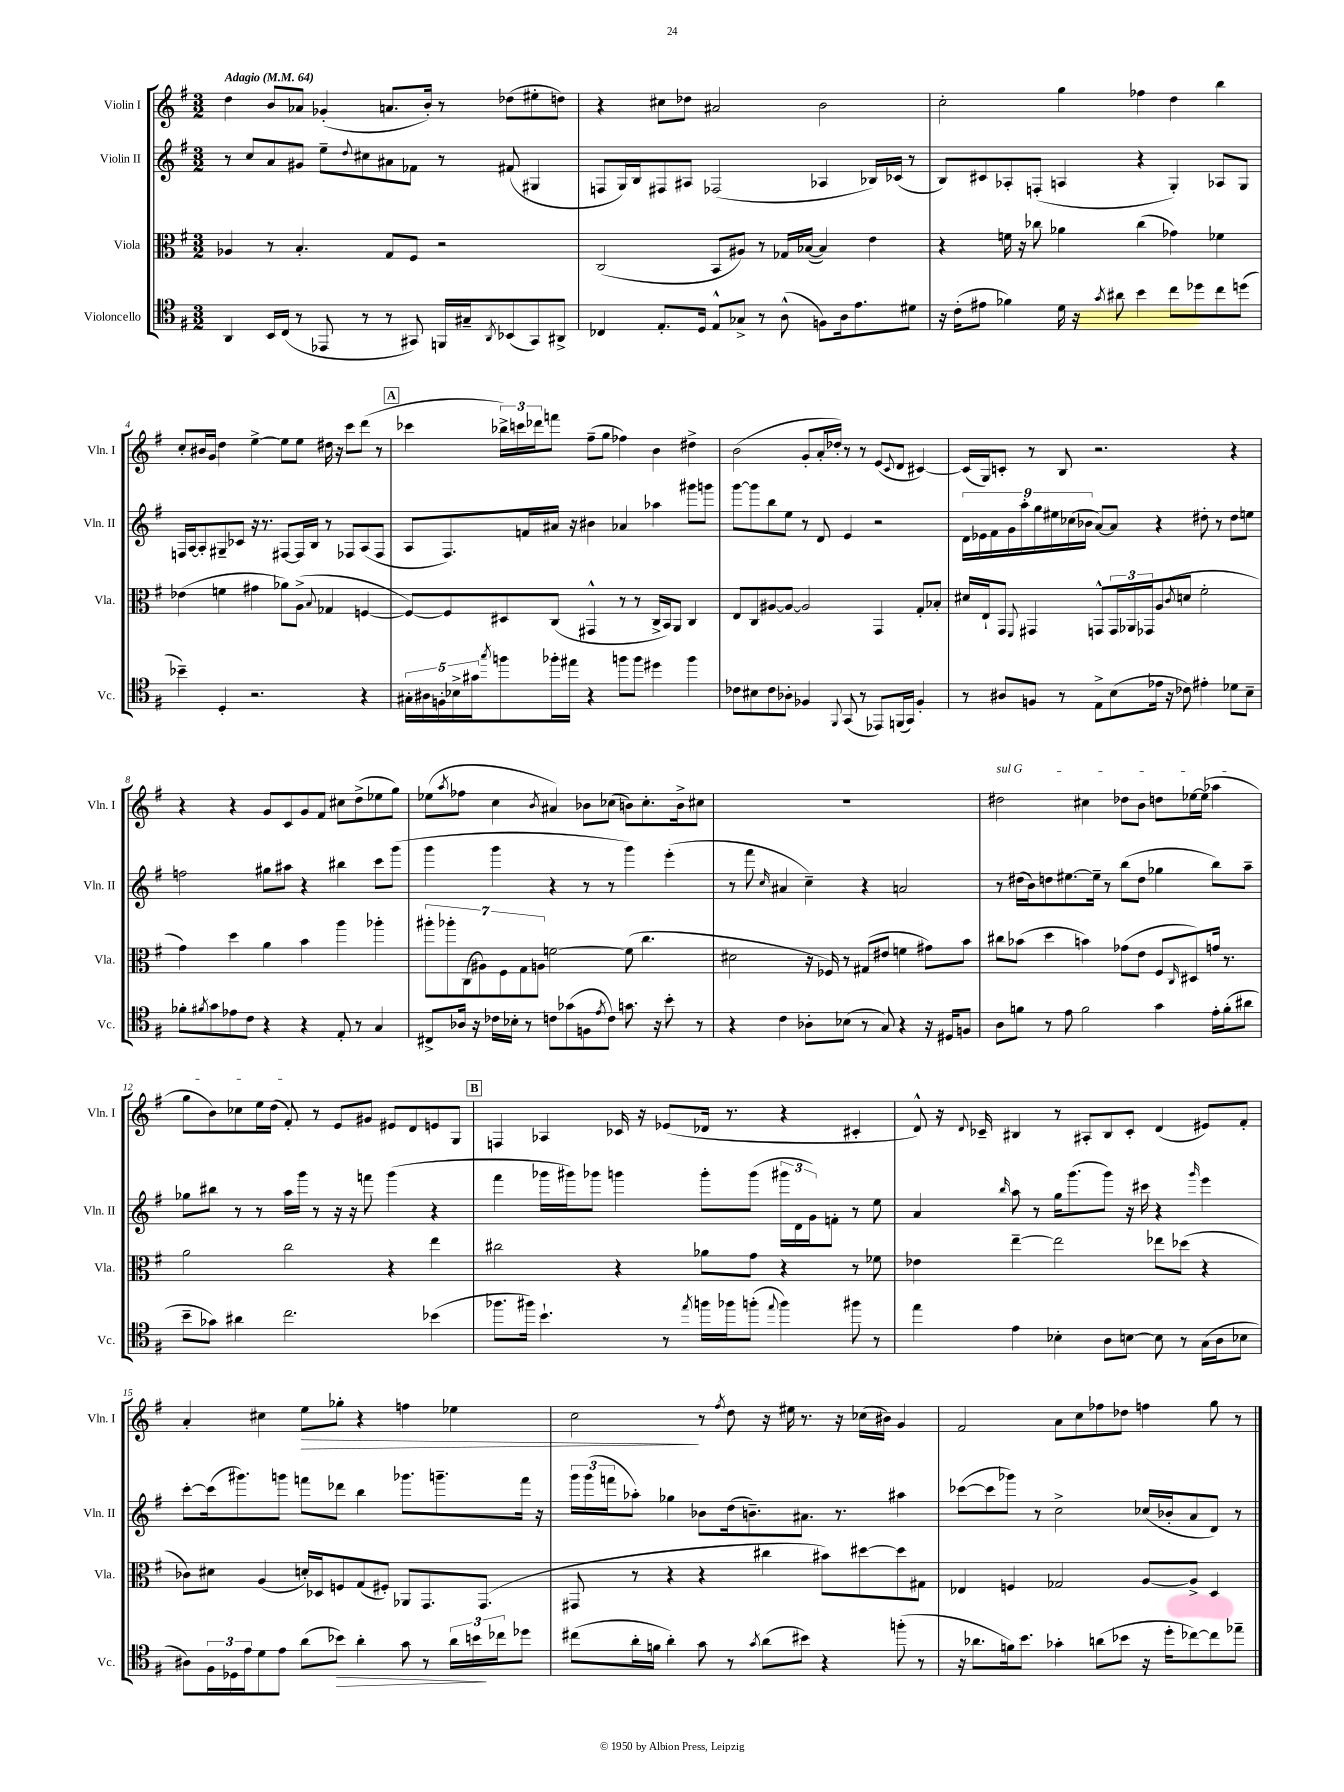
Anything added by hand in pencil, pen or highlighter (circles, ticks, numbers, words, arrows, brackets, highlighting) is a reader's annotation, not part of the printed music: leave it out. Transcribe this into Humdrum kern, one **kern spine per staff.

**kern	**kern	**kern	**kern
*staff4	*staff3	*staff2	*staff1
*clefC4	*clefC3	*clefG2	*clefG2
*k[f#]	*k[f#]	*k[f#]	*k[f#]
*M3/2	*M3/2	*M3/2	*M3/2
*MM64	*MM64	*MM64	*MM64
4AA/	4A-/	8r	4dd\
.	.	8cc/L	.
16BB/LL	8r	8a/	8b/L
(16C/JJ	.	.	.
8r	4.B'/	8g#/J	8a-/J
8EE-/	.	8ee~\L	(4g-'/
.	.	8qqdd/	.
8r	.	8cc#\	.
8r	8G/L	8a#\	8.a/L
8GG#/)	8F#/J	8f-\J	.
.	.	.	16b'/Jk)
16FF/LL	2r	8r	8r
16G#~/J	.	.	.
8qAA/	.	.	.
(8BB-/	.	(8f#/	(8dd-\L
8GG#/)	.	4G#/	8ee#'\
8AA#^/J	.	.	8dd\J)
=	=	=	=
4C-/	(2C/	8F/L	4r
.	.	16G/L)	.
.	.	16B/J	.
8.E'/L	.	8F#/	8cc#\L
.	.	8A#/J	8dd-\J
16D/Jk	.	.	.
8E^^/L	8BB/L	(2F-/	2a#/
8G-^/J	8A#/J)	.	.
8r	8r	.	.
(8A^^\	16G-/LL	.	.
.	([16B-/JJ	.	.
8F\L)	4B-/])	4A-/	2b\
16A\k	.	.	.
8.e\	.	.	.
.	4e\	16B-/LL)	.
.	.	(16c-/JJ	.
8d#\J	.	8r	.
=	=	=	=
16r	4r	8B/L)	2cc'\
(16c'\LK	.	.	.
8e#\J	.	8c#/	.
4f-\)	16f\	8A-'/	.
.	16r	.	.
.	8cc-\	(8F'/J	.
16d\	4a-\	4A/	4gg\
16r	.	.	.
8qg/	.	.	.
8a#\	.	.	.
4b\	(4cc-\	4r	4ff-\
8cc\L	4g-\)	4G'/)	4dd\
8dd-\	.	.	.
8cc\	4f-\	8A-/L	4bb\
(8dd\J	.	8G/J	.
=	=	=	=
4b-~\)	(4e-\	16F/LL	8cc'/L
.	.	[16A/J	.
.	.	8A'/]	16b#/L
.	.	.	16g/JJ
4D'/	4f\	8G#~/	4dd\
.	.	8c-/J	.
2.r	4g#\	16r	[4ee^\
.	.	8.r	.
.	8a-\L)	[8F#/L	8ee\]L
.	(8A^\J	16F#/]L	8ee\J
.	.	16B/JJ	.
.	8qqB/	.	.
.	4G-/	8r	16dd#\
.	.	.	16r
.	.	8F-/L	8ccc\L
4r	[4F/	(8A/	(8ddd\J
.	.	8F-/J	8r
=	=	=	=
20G#'\LL	8F/_L)	8A/L	4ccc-\
20A#\	.	.	.
20F'\	.	.	.
.	8F/]	8.F#/)	.
20B-^\	.	.	.
20g#\J	.	.	.
8qgg/	.	.	.
8ff\	8D#/	.	24bb-^\LL)
.	.	.	24ccc\
.	.	16f/L	.
.	.	.	24ddd-\J
16ff-'\L	(8C/J	16a#/JJ	8fff\J
16ee#\JJ	.	16r	.
4r	4GG#^^/	4b#\	(8ff#~\L
.	.	.	8gg\J
8ff\L	8r	4a-/	4ff-\)
8ff\J	8r	.	.
4dd#\	16C^/LL	4aa-\	4b\
.	16BB/J)	.	.
.	8AA/J	.	.
4ff\	4C/	8ggg#\L	4dd#^\
.	.	8ggg\J	.
=	=	=	=
8c-\L	8E/L	[8ggg\L	(2b\
8B#\	8C/	8ggg\]	.
8c-\	[8A#/	8bb\	.
8A-'\J	8A#/_J	8ee\J	.
4F-/	2A#/]	8r	8g'/L
.	.	8d/	16a'/L
.	.	.	16dd-'/JJ)
8qqFF#/	.	.	.
(8GG/	.	4e/	8r
8r	.	.	8r
8EE-/L)	4GG/	2r	(8e/L
.	.	.	8qqc/
(16FF/L	.	.	8d/J
16GG/JJ)	.	.	.
4F-'/	8G'/L	.	[4c#/)
.	8B-'/J	.	.
=	=	=	=
8r	16d#/LL	18d\LL	(16c#/]LL
.	.	18e-\	.
.	16E`/J	.	16G/J)
.	.	18f#\	.
8A#/L	8GG/J	.	8c'/J
.	.	18g\	.
.	.	18aa'\	.
.	8qqFF#/	.	.
8F/J	4GG#/	.	8r
.	.	18gg\	.
.	.	18ee#\	.
8r	.	.	8B/
.	.	(18cc-\	.
.	.	18b-\JJ	.
8E^\L	8GG^^/L	[8a/L)	2.r
(8B\	24GG/L	8a/]J	.
.	24AA-/	.	.
.	24GG-/J	.	.
16e-\Jk	(8A/	4r	.
16r	.	.	.
.	8qc/	.	.
8c-\)	8d/J	.	.
4e#'\	2f#'\	8dd#'\	.
.	.	8r	.
8d-\L	.	8dd#\L	4r
8B~\J	.	8ee\J	.
=	=	=	=
8f-'\L	4g\)	2ff\	4r
8qf#/	.	.	.
8g\	.	.	.
8e-\	4dd\	.	4r
8c\J	.	.	.
4r	4a\	8gg#\L	8g/L
.	.	8aa#\J	8c/
4r	4b\	4r	8g/
.	.	.	8f#/J
8E'/	4aa\	4bb#\	8cc#\L
8r	.	.	(8dd^\
4G/	4aa-'\	8ccc\L	8ee-\
.	.	(8ggg\J	8gg\J)
=	=	=	=
8C#^/L	14aa#'\L	4ggg\	(8ee-\L
.	14aa-'\	.	.
.	.	.	8qaa/
16A-/Jk	.	.	8ff-\J
.	(14C\	.	.
16r	.	.	.
.	14A#\)	.	.
16c-\LL	.	4ggg\	4cc\
.	14F#\	.	.
16B-'\JJ	.	.	.
.	14G\	.	.
8r	.	.	.
.	14A\J	.	.
.	.	.	8qb/
8c\L	[2f\	4r	4a#/)
(8g-\	.	.	.
8F\	.	8r	8b-\L
8qe/	.	.	.
8c\J)	.	8r	(8cc-\J
8.g\	(8f\]	4ggg\)	8b\L)
.	4.cc\	.	8.cc-'\
16r	.	.	.
8b'\	.	(4eee'\	.
.	.	.	16b^\k
8r	.	.	8cc#\J
=	=	=	=
4r	2d#\	8r	1.r
.	.	8fff#\	.
.	.	16qqcc/	.
4c\	.	4a#/	.
8A-'\L	16r	4cc~\)	.
.	16F-/)	.	.
(8B-\J	8r	.	.
8r	(8G#/L	4r	.
8G/)	8e#/J	.	.
4r	4f\	2a/	.
16r	8g#\L)	.	.
16D#/LK	.	.	.
8F/J	8b\J	.	.
=	=	=	=
8A\L	8cc#\L	8r	2dd#\
8f\J	(8b-\J	(16dd#\LL	.
.	.	16b\J)	.
8r	4dd\	8dd\	.
8e\	.	[8.ee#\	.
2f\	4b\)	.	4cc#\
.	.	16ee#~\]Jk	.
.	.	8r	.
.	(8g-\L	(8bb\L	8dd-\L
.	8e\J	8dd\J	8b\J
4g\	8F#/L	4gg-\	8dd\L
.	16qqC/	.	.
.	8D#/)	.	[16ee-\L
.	.	.	(16ee-\]JJ
16e'\LL	16g/Jk	8bb\L)	4aa-\
(16f'\J	8.r	.	.
8a#\J	.	8aa~\J	.
=	=	=	=
8b~\L	2a\	8gg-\L	8gg\L
8g-\J)	.	8bb#\J	8b\)
4a#\	.	8r	8cc-\
.	.	8r	16ee\L
.	.	.	(16dd\JJ
2.cc\	2cc\	16aa\LL	8f#'/)
.	.	16ggg\JJ	.
.	.	8r	8r
.	.	16r	8e/L
.	.	16r	.
.	.	8fff\	8g#/J
.	4r	(4ggg\	8e#/L
.	.	.	8d/
(4b-\	4ee\	4r	8e/
.	.	.	8G/J
=	=	=	=
8.ff-\L	2cc#\	4fff#\	4F/
16ff#\Jk)	.	.	.
4.b`\	.	16ggg-\LL	4A-/
.	.	16ggg#\J)	.
.	.	8ggg-\J	.
.	4r	4ggg\	16c-/
.	.	.	16r
8r	.	.	(8e-/L
8qee/	.	.	.
16ff\LL	8a-\L	8ggg'\L	16d-/Jk
16ff-\J	.	.	8.r
(8ff'\J	8g\J	(8ggg\J	.
8qqee/	.	.	.
4ff\)	4r	24ggg#\LL	4r
.	.	24d\	.
.	.	24g\J)	.
.	.	8f'\J	.
8ff#\	8r	8r	4c#'/
8r	8f-\	8ee\	.
=	=	=	=
4ee\	4e-\	4a/	8d^^/)
.	.	.	16r
.	.	.	8qqd/
.	.	.	16c-~/
.	.	16qqbb/	.
4e\	[4ee~\	8aa\	4B#/
.	.	8r	.
4B-'\	2ee\]	16gg\LK	8r
.	.	(8.ggg\	.
.	.	.	8A#'/L
8A\L	.	8ggg\J)	8B#/
[8B\J	.	16r	8c-'/J
.	.	16ccc#\	.
8B\]	8ee-\L	4r	(4d/
8r	(8dd-\J	.	.
.	.	16qqggg/	.
(16G\LL	4r	4eee\	8e#/L)
16A\J	.	.	.
8B-\J	.	.	8f#'/J
=	=	=	=
8A#\L)	8c-\L)	[8ccc'\L	4a'/
24F#\L	8d#\J	(16ccc\]k	.
24D-\	.	.	.
.	.	8.ggg#\)	.
24e\J	.	.	.
8d\	(4A/	.	4cc#\
8e\J	.	8ggg\J	.
(8a\L	16d'/LL)	8fff\L	8ee\L
.	16D-/J	.	.
8b-\J)	8F/	8ddd-\J	8gg-'\J
4a'\	(8G/	4bb\	4r
.	8F#'/J)	.	.
8g\	8AA-/L	8.ggg-\L	4ff\
8r	8.GG/	.	.
.	.	8.ggg~\	.
24a\LL	.	.	4ee-\
24b\	.	.	.
.	(8.GG/J	.	.
24cc-\J	.	.	.
8dd-\J	.	16fff\Jk	.
.	.	16r	.
=	=	=	=
(8cc#\L	8GG#/	24ggg\LL	2cc\
.	.	(24ggg\	.
.	.	24fff\J	.
16a'\L	8r	8aa-'\J)	.
16f\JJ	.	.	.
4a'\)	4r	4gg-\	.
8g\	4r	8b-\L	8r
.	.	.	8qff#/
8r	.	(16dd\k	8dd\
.	.	8.b~\)	.
8qg/	.	.	.
(8a\L	4cc#\	.	16r
.	.	.	16ee#\
8b#\J)	.	8.a#\J	8.r
4r	8b#\L)	.	.
.	.	8.r	16r
.	[8dd#\	.	(16cc-\LL
.	.	.	16b#\JJ)
(8ff'\	8dd#\]	4aa#\	4g/
8r	8G#\J	.	.
=	=	=	=
16r	4E-/	([8ccc-\L	2f#/
8.a-\L	.	.	.
.	.	8ccc-\]	.
16f\k)	4F/	8ggg-\J)	.
8.b\J	.	.	.
.	.	8r	.
4g-'\	2G-/	2cc^\	8a\L
.	.	.	8cc\
(8a\L	.	.	8ff-\
8b-\J	.	.	8dd-\J
16r	[8A/L	(16cc-/LL	4ff\
16dd'\LK	.	16b-'/J	.
[8cc-\)	8A^/]J	8a/	.
8cc-\]	4D/	8d/J)	8gg\
8ee-~\J	.	8r	8r
==	==	==	==
*-	*-	*-	*-
